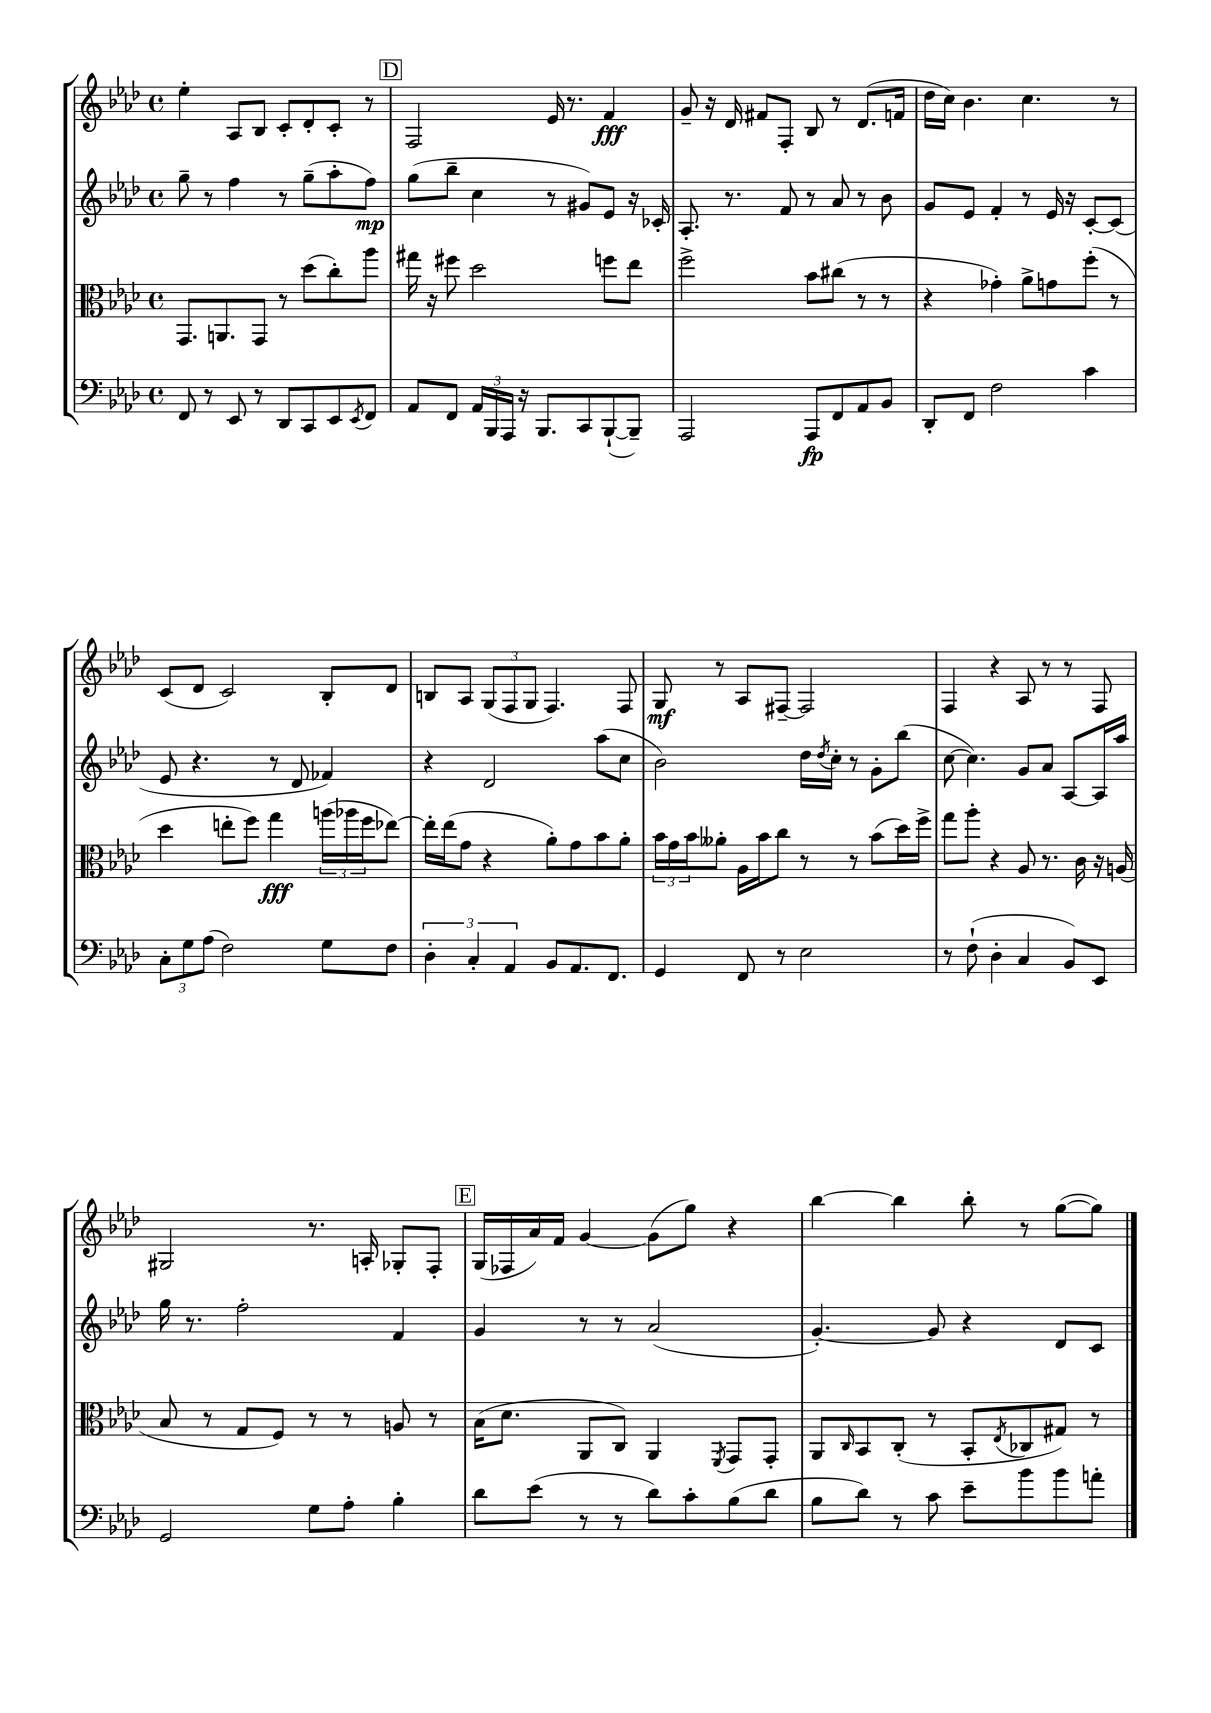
<<
\new StaffGroup <<
\new Staff = "s0" {
    \clef treble \key aes \major \defaultTimeSignature \time 4/4
    ees''4-. aes8 bes8 c'8-. des'8-. c'8-. r8 |
    \mark \markup { \box "D" } f2 ees'16 r8. f'4\fff |
    g'8-- r16 des'16 fis'8 f8-. bes8 r8 des'8.( f'16 |
    des''16 c''16) bes'4. c''4. r8 |
    c'8( des'8 c'2) bes8-. des'8 |
    b8 aes8 \tuplet 3/2 { g8( f8 g8 } f4.) f8 |
    g8\mf r8 aes8 fis8~-- fis2 |
    f4 r4 aes8 r8 r8 f8 |
    gis2 r8. a16-. ges8-. f8-. |
    \mark \markup { \box "E" } g16( fes16 aes'16) f'16 g'4~ g'8( g''8) r4 |
    bes''4~ bes''4 bes''8-. r8 g''8~( g''8) \bar "|." |
}
\new Staff = "s1" {
    \clef treble \key aes \major \defaultTimeSignature \time 4/4
    g''8-- r8 f''4 r8 g''8--( aes''8-. f''8\mp) |
    \mark \markup { \box "D" } g''8( bes''8-- c''4 r8 gis'8) ees'8 r16 ces'16-. |
    aes8.-. r8. f'8 r8 aes'8 r8 bes'8 |
    g'8 ees'8 f'4-. r8 ees'16 r16 c'8~-. c'8( |
    ees'8 r4. r8 des'8 fes'4) |
    r4 des'2 aes''8( c''8 |
    bes'2) des''16 \acciaccatura { des''8 } c''16-. r8 g'8-. bes''8( |
    c''8~ c''4.) g'8 aes'8 aes8~ aes16 aes''16 |
    g''16 r8. f''2-. f'4 |
    \mark \markup { \box "E" } g'4 r8 r8 aes'2( |
    g'4.~-.) g'8 r4 des'8 c'8 \bar "|." |
}
\new Staff = "s2" {
    \clef alto \key aes \major \defaultTimeSignature \time 4/4
    g,8. a,8. g,8 r8 des''8( c''8-.) aes''8 |
    \mark \markup { \box "D" } gis''16 r16 fis''8 des''2 f''8 ees''8 |
    f''2-> bes'8 cis''8( r8 r8 |
    r4 ges'4-.) aes'8-> g'8 f''8-.( r8 |
    des''4 e''8-. f''8) g''4\fff \tuplet 3/2 { a''16( aes''16 f''16 } ees''8~) |
    ees''16-. ees''16( g'8 r4 aes'8-.) g'8 bes'8 aes'8-. |
    \tuplet 3/2 { bes'16 g'16 bes'16 } aeses'8-. aes16 bes'16 c''8 r8 r8 bes'8( des''16) f''16-> |
    g''8 aes''8-. r4 aes8 r8. c'16 r16 a16( |
    bes8 r8 g8 f8) r8 r8 a8 r8 |
    \mark \markup { \box "E" } bes16( des'8. aes,8 c8) aes,4 \acciaccatura { f,8 } g,8 g,8-. |
    aes,8 \grace { c16 } bes,8 c8-.( r8 bes,8-. \acciaccatura { ees8 } ces8 gis8) r8 \bar "|." |
}
\new Staff = "s3" {
    \clef bass \key aes \major \defaultTimeSignature \time 4/4
    f,8 r8 ees,8 r8 des,8 c,8 ees,8 \acciaccatura { ees,8 } f,8 |
    \mark \markup { \box "D" } aes,8 f,8 \tuplet 3/2 { aes,16 bes,,16 aes,,16 } r16 bes,,8. c,8 bes,,8~-!( bes,,8--) |
    aes,,2 aes,,8\fp f,8 aes,8 bes,8 |
    des,8-. f,8 f2 c'4 |
    \tuplet 3/2 { c8-. g8 aes8( } f2) g8 f8 |
    \tuplet 3/2 { des4-. c4-. aes,4 } bes,8 aes,8. f,8. |
    g,4 f,8 r8 ees2 |
    r8 f8-!( des4-. c4 bes,8) ees,8 |
    g,2 g8 aes8-. bes4-. |
    \mark \markup { \box "E" } des'8 ees'8( r8 r8 des'8) c'8-. bes8( des'8 |
    bes8 des'8) r8 c'8 ees'8-- bes'8 bes'8 a'8-. \bar "|." |
}
>>
>>
\layout { \context { \Score \remove "Bar_number_engraver" } }
